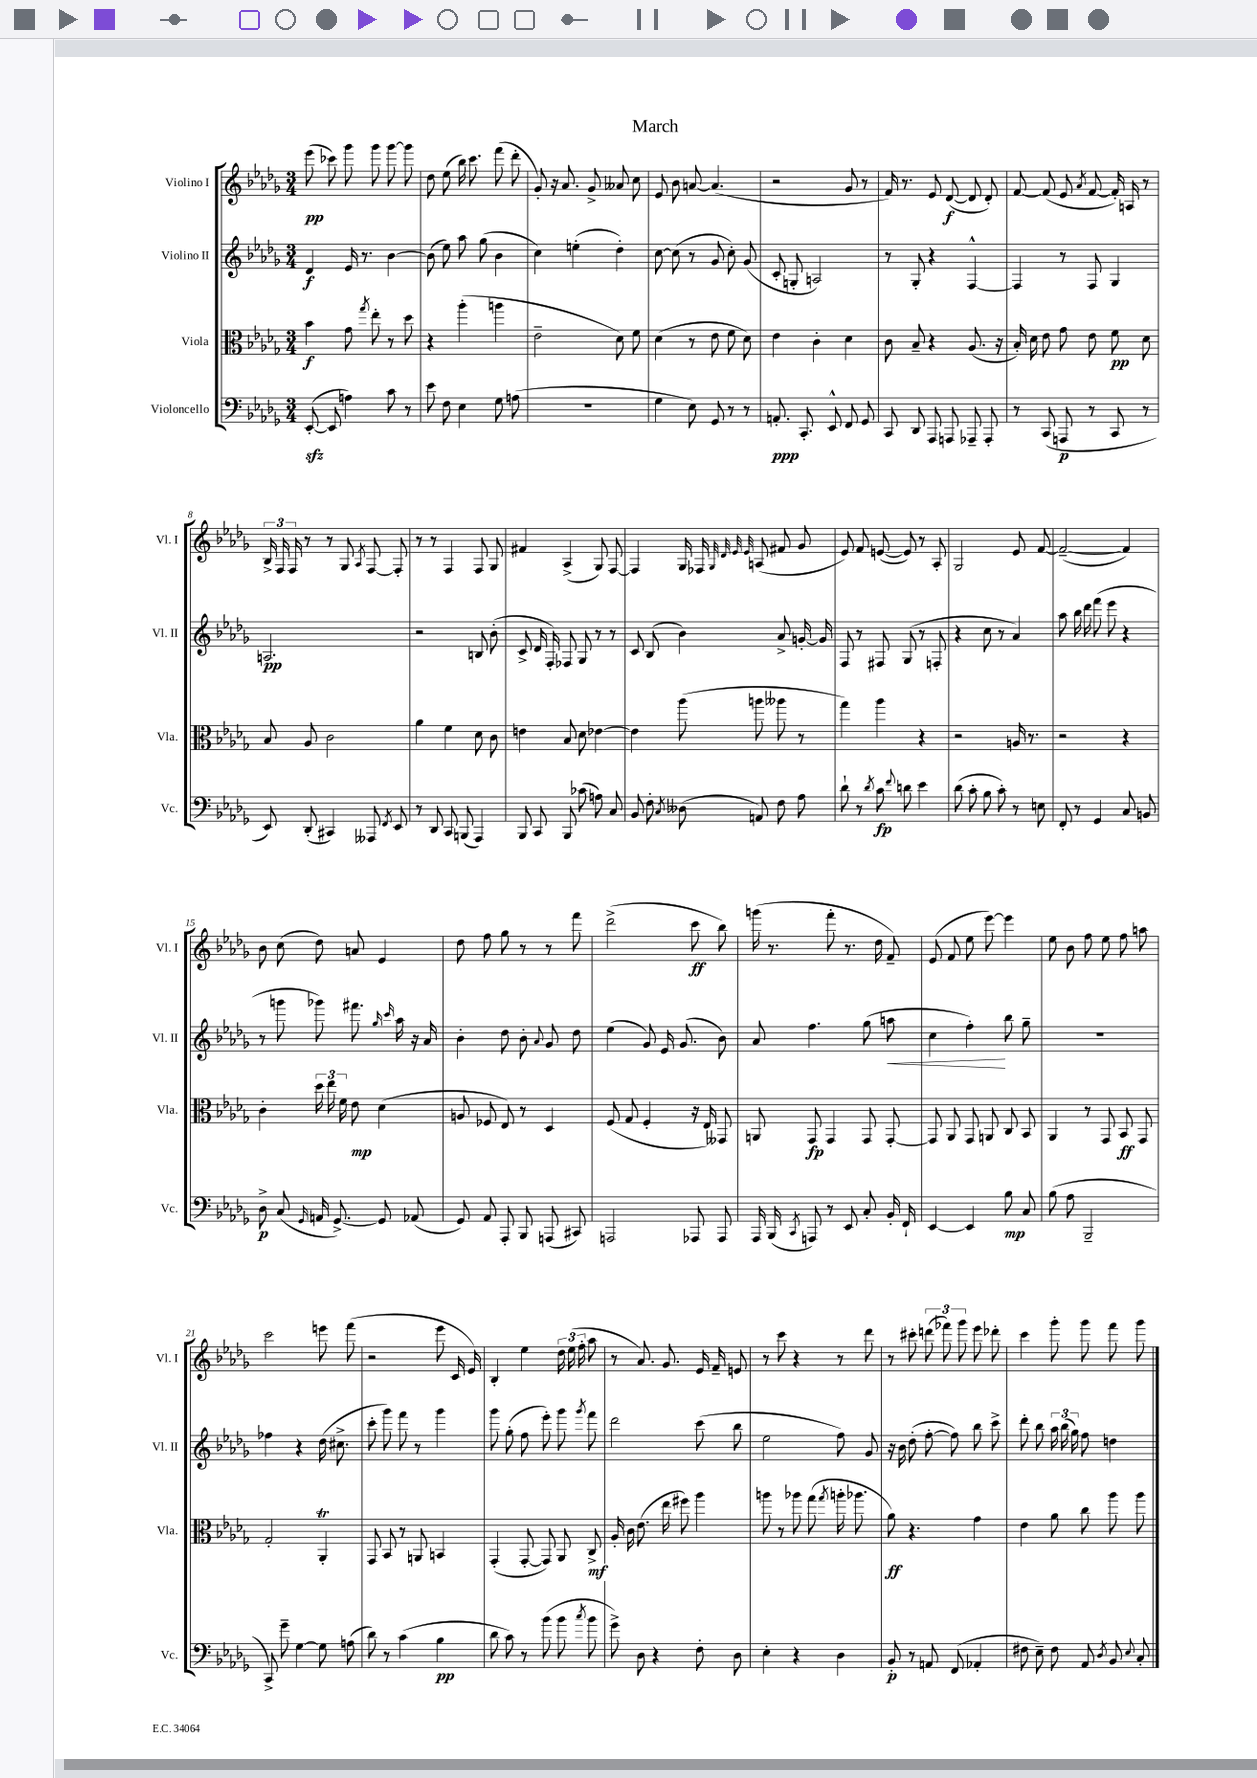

**kern	**kern	**kern	**kern
*staff4	*staff3	*staff2	*staff1
*clefF4	*clefC3	*clefG2	*clefG2
*k[b-e-a-d-g-]	*k[b-e-a-d-g-]	*k[b-e-a-d-g-]	*k[b-e-a-d-g-]
*M3/4	*M3/4	*M3/4	*M3/4
([8EE-'	4b-	4d-	(8eee-
8EE-]	.	.	8ccc-)
4A)	8g-	16e-	8ggg-
.	.	8.r	.
.	8qgg-	.	.
.	8ee-'	.	8ggg-
8c	8r	[4b-	[8ggg-
8r	8dd-	.	8ggg-]
=	=	=	=
8e-	4r	(8b-]	8dd-
8F	.	8ee-)	(8ee-
4E-	(4aa-'	8aa-	16bb-)
.	.	.	8.ccc
.	.	(8gg-	.
8G-	4aa	4b-	(8fff
(8A	.	.	8ddd-'
=	=	=	=
2.r	2e-~	4cc)	8g-')
.	.	.	16r
.	.	.	8.a-
.	.	(4ee'	.
.	.	.	8g-^
.	8d-)	4dd-')	8a--
.	8f	.	8cc
=	=	=	=
4G-	(4d-	[8cc	8e-
.	.	(8cc]	8b-
8E-)	8r	8r	[8a
8GG-	8e-	8g-	(4.a]
8r	8f	8cc')	.
8r	8d-)	(8g-	.
=	=	=	=
8.AA'	4e-	8c'	2r
.	.	8G'	.
8.CC'	.	.	.
.	4c'	2A)	.
8EE-^^	.	.	.
8FF	4d-	.	8g-
8GG-	.	.	8r
=	=	=	=
8CC	8c	8r	16f)
.	.	.	8.r
8DD-	8B-~	8G-'	.
8AAA-	4r	4r	8e-
8AAA	.	.	([8d-
8AAA-~	(8.A-	[4F^^	8d-]
8AAA-'	.	.	8d-')
.	16r	.	.
=	=	=	=
8r	16B-')	4F]	[8f
.	16d-	.	.
(8CC	8e-	.	(8f]
8AAA	8g-	8r	8e-
.	.	.	8qa-
8r	8e-	8F	[8f
8CC	8f	4G-	16f'])
.	.	.	16A
8r	8d-	.	8r
=	=	=	=
8EE-)	8B-	2.A	24B-^
.	.	.	24F
.	.	.	24F
(8DD-'	8A-	.	8r
4CC#)	2c	.	8r
.	.	.	8G-
.	.	.	8qA-
8AAA--	.	.	[8F
8qFF	.	.	.
8EE-	.	.	8F']
=	=	=	=
8r	4a-	2r	8r
8DD-	.	.	8r
8CC	4f	.	4F
(8BBB	.	.	.
4AAA-)	8d-	8B	8F
.	8c	(8b-'	8G-
=	=	=	=
8BBB-	4e	8c^	4f#
8CC	.	16d-	.
.	.	16F')	.
8BBB-	8B-	8F-	(4A-^
(8c-	8d-	8G-	.
8A)	[4e-	8r	8G-)
8C	.	8r	[8F
=	=	=	=
8BB-	4e-]	8c	4F]
8F'	.	(8B-	.
8qC	.	.	.
(8D--	(8aa-	4b-)	16G-
.	.	.	16F-
.	.	.	32qqG-
.	.	.	32qqd-
.	.	.	32qqe-
.	.	.	32qqe-
8AA)	8aa	.	(8A
8F	8aa--	8a-^	8f#
8A-	8r	[16g'	8g-
.	.	16g]	.
=	=	=	=
8d-`	4gg-)	8F	8e-)
8r	.	8r	8f
8qd-	.	.	.
8c	4aa-	8F#	([8e
8qqf	.	.	.
8d	.	(8G-	8e])
4e-	4r	8r	8r
.	.	8F'	8A-'
=	=	=	=
(8d-	2r	4r	2G-
8c'	.	.	.
8B-	.	8cc	.
8c')	.	8r	.
8r	16A	4a-)	8e-
.	8.r	.	.
8E	.	.	[8f
=	=	=	=
8FF'	2r	8aa-	(2f~_
8r	.	16bb-	.
.	.	16ddd-	.
4GG-	.	(8fff	.
.	.	8eee-	.
8C	4r	4r	4f])
8BB	.	.	.
=	=	=	=
8D-^	4c'	8r	8b-
(8C	.	8ggg	(8cc
16qqGG-	.	.	.
16AA	24dd-	8ggg-)	8dd-)
.	24ee-	.	.
[8.GG-^)	.	.	.
.	24f	.	.
.	8e-	8.fff#	8a
8GG-]	(4d-	.	4e-
.	.	16qqgg-	.
.	.	16qqccc	.
.	.	16aa-	.
(8AA-	.	16r	.
.	.	16a-	.
=	=	=	=
8GG-)	8A	4b-'	8dd-
8AA-	8F-	.	8ff
8AAA-'	8E-)	8dd-	8gg-
8BBB-	8r	8b-'	8r
.	.	8qqa-	.
(8AAA	4D-	8g-	8r
8CC#)	.	8dd-	8fff
=	=	=	=
2AAA	(8F	(4ee-	(2ddd-^
.	8G-	.	.
.	4F'	8g-)	.
.	.	16e-	.
.	.	(8.g-	.
8AAA-	16r	.	8ccc
.	16E-)	.	.
8AAA-	8GG--	8b-)	8bb-)
=	=	=	=
16AAA-	8AA	8a-	(16ggg
(16BBB-	.	.	8.r
8qCC	.	.	.
8AAA)	8GG-	4.ff	.
8r	4GG-	.	8fff'
8EE-	.	.	8.r
8C'	8GG-	(8gg-	.
.	.	.	16dd-
16BB-'	[8GG-'	8aa	8f~)
16FF`	.	.	.
=	=	=	=
[4EE-	8GG-]	4cc	(8e-
.	8AA-	.	8f
4EE-]	8GG-	4ff')	8ee-
.	8AA	.	[8eee-)
8B-	8C	8bb-	4eee-]
8C	8BB-	8gg-~	.
=	=	=	=
(8B-	4AA-	2.r	8ee-
8A-	.	.	8b-
2BBB-~	8r	.	8ff
.	8GG-	.	8ee-
.	8BB-	.	8ff
.	8GG-	.	8aa
=	=	=	=
8CC^)	2G-'	4ff-	2ccc
8g-~	.	.	.
[4G-	.	4r	.
8G-]	4AA-'	(16dd-	8eee
.	.	8.cc#^	.
(8A	.	.	(8fff
=	=	=	=
8d-)	8GG-	8ccc'	2r
8r	8BB-	8ggg-)	.
(4c	8r	8fff	.
.	8AA	8r	.
4B-	4BB	4ggg-	8eee-
.	.	.	16c
.	.	.	16e-)
=	=	=	=
8d-	(4GG-'	8ggg-	4B-'
8c)	.	(8gg-'	.
8r	[8GG-'	8ff	4ee-
(8b-	8GG-])	8eee-')	.
8b-	8AA-	8ggg-	24dd-
.	.	.	(24ee-
.	.	.	24ff'
8qcc	.	8qggg-	.
8b-	8C^	8fff	8aa-
=	=	=	=
8g-^)	16A-'	2ddd-	8r
.	16c	.	.
8D-	(8.e-	.	8.a-)
4r	.	.	.
.	16ee-	.	8.g-
.	8ff#)	.	.
8F'	4aa-	(8ccc	16e-
.	.	.	16f~
8D-	.	8bb-	8e
=	=	=	=
4E-'	8aa	2ee-	8r
.	8r	.	8ccc
4r	8aa-	.	4r
.	(8gg-	.	.
.	8qgg-	.	.
4D-	16aa'	8ff)	8r
.	8.aa-	.	.
.	.	8g-	8ddd-
=	=	=	=
8BB-'	8a-)	16r	8r
.	.	16b-	.
8r	4.r	(8dd-'	8ccc#'
8AA	.	[8ff'	(12ddd
.	.	.	12fff-)
(8FF	.	8ff])	.
.	.	.	12ggg-
4AA-'	4g-	8bb-	8eee-
.	.	8ccc^	8ddd-'
=	=	=	=
8F#	4e-	8ddd-'	4ccc
8E-~)	.	8bb-	.
8F#	8a-	24aa-	8ggg-'
.	.	(24bb-	.
.	.	24gg-)	.
8AA-	8cc	8ff	8ggg-
8qD-	.	.	.
8BB-	8aa-	4dd	8fff
8qqE-	.	.	.
8C'	8aa-	.	8ggg-
==	==	==	==
*-	*-	*-	*-
